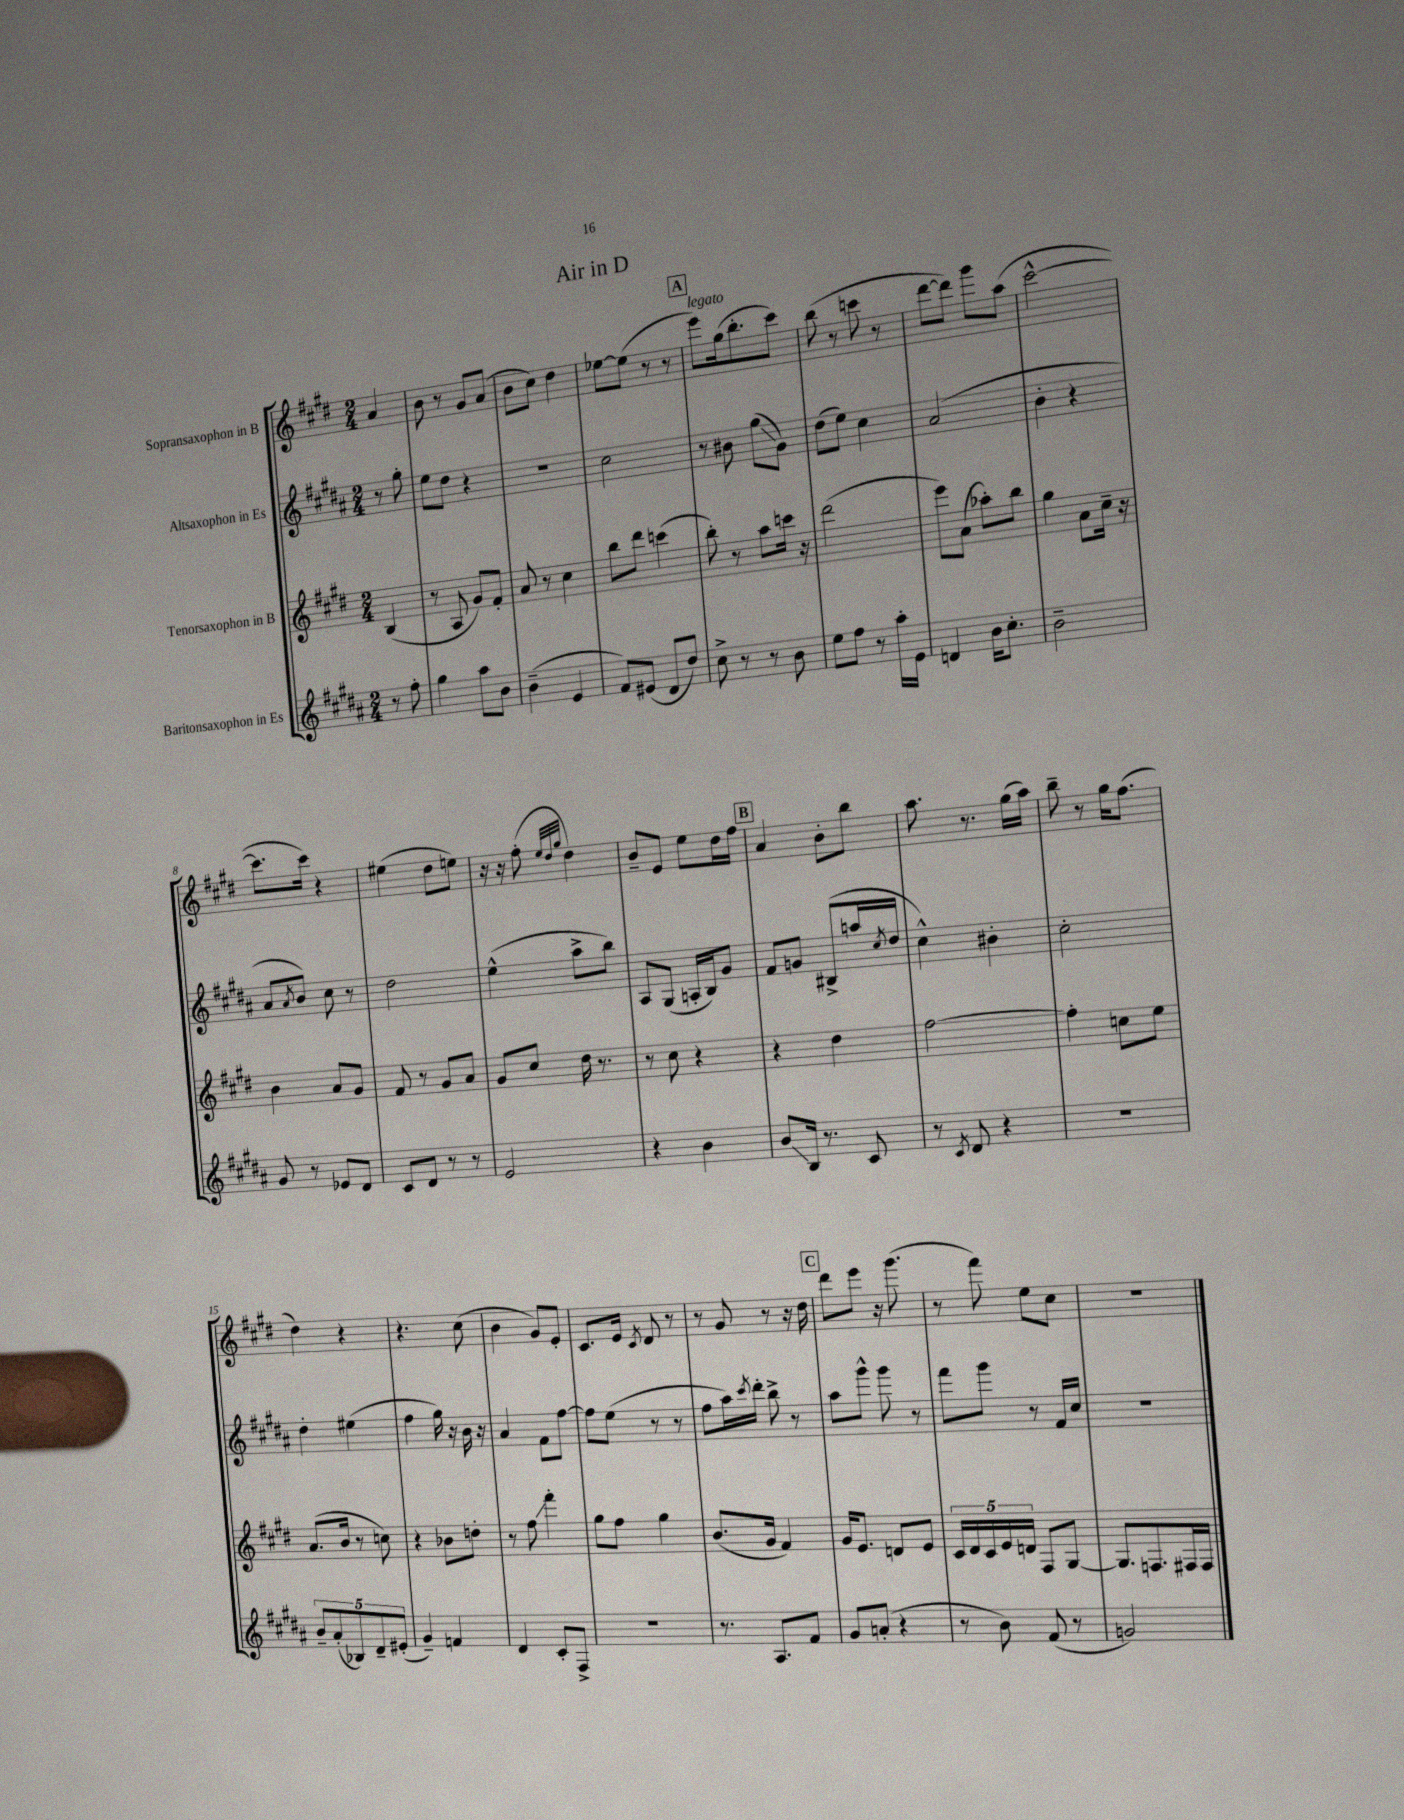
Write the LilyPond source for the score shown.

\header { title = "Air in D" }
<<
\new StaffGroup <<
\new Staff = "s0" \with { instrumentName = "Sopransaxophon in B" } {
    \clef treble \key e \major \numericTimeSignature \time 2/4 \partial 4
    a'4 |
    b'8 r8 gis'8 a'8( |
    b'8 cis''8) dis''4 |
    ees''8~ ees''8( r8 r8 |
    \mark \markup { \box "A" } e'''8^\markup { \italic "legato" }) gis''16( b''8.-. cis'''8) |
    b''8( r8 c'''8 r8 |
    dis'''8~ dis'''8) gis'''8 a''8( |
    cis'''2~-^ |
    cis'''8. cis'''16) r4 |
    eis''4( dis''8 e''8) |
    r16 r16 fis''8-.( \grace { e''32 dis''32 gis''32 } dis''4) |
    b'8-- e'8 e''8 dis''16 fis''16 |
    \mark \markup { \box "B" } a'4 b'8-. b''8 |
    a''8. r8. gis''16( a''16) |
    b''8-- r8 gis''16 fis''8.( |
    dis''4) r4 |
    r4. cis''8( |
    b'4 gis'8) e'8-. |
    cis'8. e'16 \acciaccatura { cis'8 } dis'8 r8 |
    r8 gis'8 r8 r16 dis''16 |
    \mark \markup { \box "C" } dis'''8 e'''8 r16 gis'''8.( |
    r8 fis'''8) e''8 cis''8 |
    R2 \bar "|." |
}
\new Staff = "s1" \with { instrumentName = "Altsaxophon in Es" } {
    \clef treble \key b \major \numericTimeSignature \time 2/4 \partial 4
    r8 gis''8-. |
    e''8 dis''8 r4 |
    R2 |
    cis''2 |
    \mark \markup { \box "A" } r8 bis'8 gis''8\glissando( gis'8) |
    dis''8( e''8) cis''4 |
    ais'2( |
    b'4-. r4 |
    ais'8 \acciaccatura { ais'8 } b'8) cis''8 r8 |
    dis''2 |
    e''4-^( ais''8-> b''8) |
    ais8 gis8( a16-. b16) gis'8 |
    \mark \markup { \box "B" } fis'8 g'8 bis8->( a''16 \acciaccatura { cis''8 } dis''16 |
    cis''4-^) bis'4-. |
    cis''2-. |
    dis''4-. eis''4( |
    fis''4 gis''16) r16 b'16 r16 |
    ais'4 fis'8 fis''8~ |
    fis''8 e''8( r8 r8 |
    fis''8 ais''16) \acciaccatura { cis'''8 } dis'''16-. b''8-> r8 |
    \mark \markup { \box "C" } ais''8 gis'''8-^ gis'''8 r8 |
    fis'''8 gis'''8 r8 fis'16 cis''16 |
    r2 \bar "|." |
}
\new Staff = "s2" \with { instrumentName = "Tenorsaxophon in B" } {
    \clef treble \key e \major \numericTimeSignature \time 2/4 \partial 4
    b4( |
    r8 a8 gis'8) fis'8-. |
    a'8 r8 cis''4 |
    b''8 dis'''8 c'''4( |
    \mark \markup { \box "A" } b''8-.) r8 a''8 c'''16 r16 |
    dis'''2( |
    e'''8) a'8( aes''8-.) b''8 |
    gis''4 a'8 cis''16-- r16 |
    b'4 a'8 gis'8 |
    fis'8 r8 gis'8 a'8 |
    gis'8 cis''8 dis''16 r8. |
    r8 cis''8 r4 |
    \mark \markup { \box "B" } r4 dis''4 |
    fis''2~ |
    fis''4-. c''8 e''8 |
    a'8.( b'16 r8 c''8) |
    r4 bes'8 d''8-. |
    r8 fis''8\glissando fis'''4-. |
    gis''8 fis''8 gis''4 |
    b'8.( gis'16 fis'4) |
    \mark \markup { \box "C" } gis'16 e'8. d'8 e'8 |
    \tuplet 5/4 { cis'16 dis'16 cis'16 e'16 d'16 } fis8 gis8~ |
    gis8. f8. fis16 fis16 \bar "|." |
}
\new Staff = "s3" \with { instrumentName = "Baritonsaxophon in Es" } {
    \clef treble \key b \major \numericTimeSignature \time 2/4 \partial 4
    r8 fis''8-. |
    gis''4 ais''8 b'8 |
    b'4--( e'4 |
    fis'8) eis'8( dis'8 dis''8) |
    \mark \markup { \box "A" } cis''8-> r8 r8 b'8 |
    e''8 fis''8 r8 ais''16-. e'16 |
    d'4 b'16 cis''8.-. |
    b'2-- |
    gis'8 r8 ees'8 dis'8 |
    cis'8 dis'8 r8 r8 |
    e'2 |
    r4 b'4 |
    \mark \markup { \box "B" } b'8\glissando b16 r8. cis'8 |
    r8 \acciaccatura { cis'8 } dis'8 r4 |
    R2 |
    \tuplet 5/4 { b'8-- ais'8-.( bes8) dis'8-- eis'8-.( } |
    gis'4--) f'4 |
    dis'4 cis'8-. fis8-> |
    r2 |
    r8. ais8. fis'8 |
    \mark \markup { \box "C" } gis'8 a'8-.( r4 |
    r8 b'8) fis'8( r8 |
    g'2) \bar "|." |
}
>>
>>
